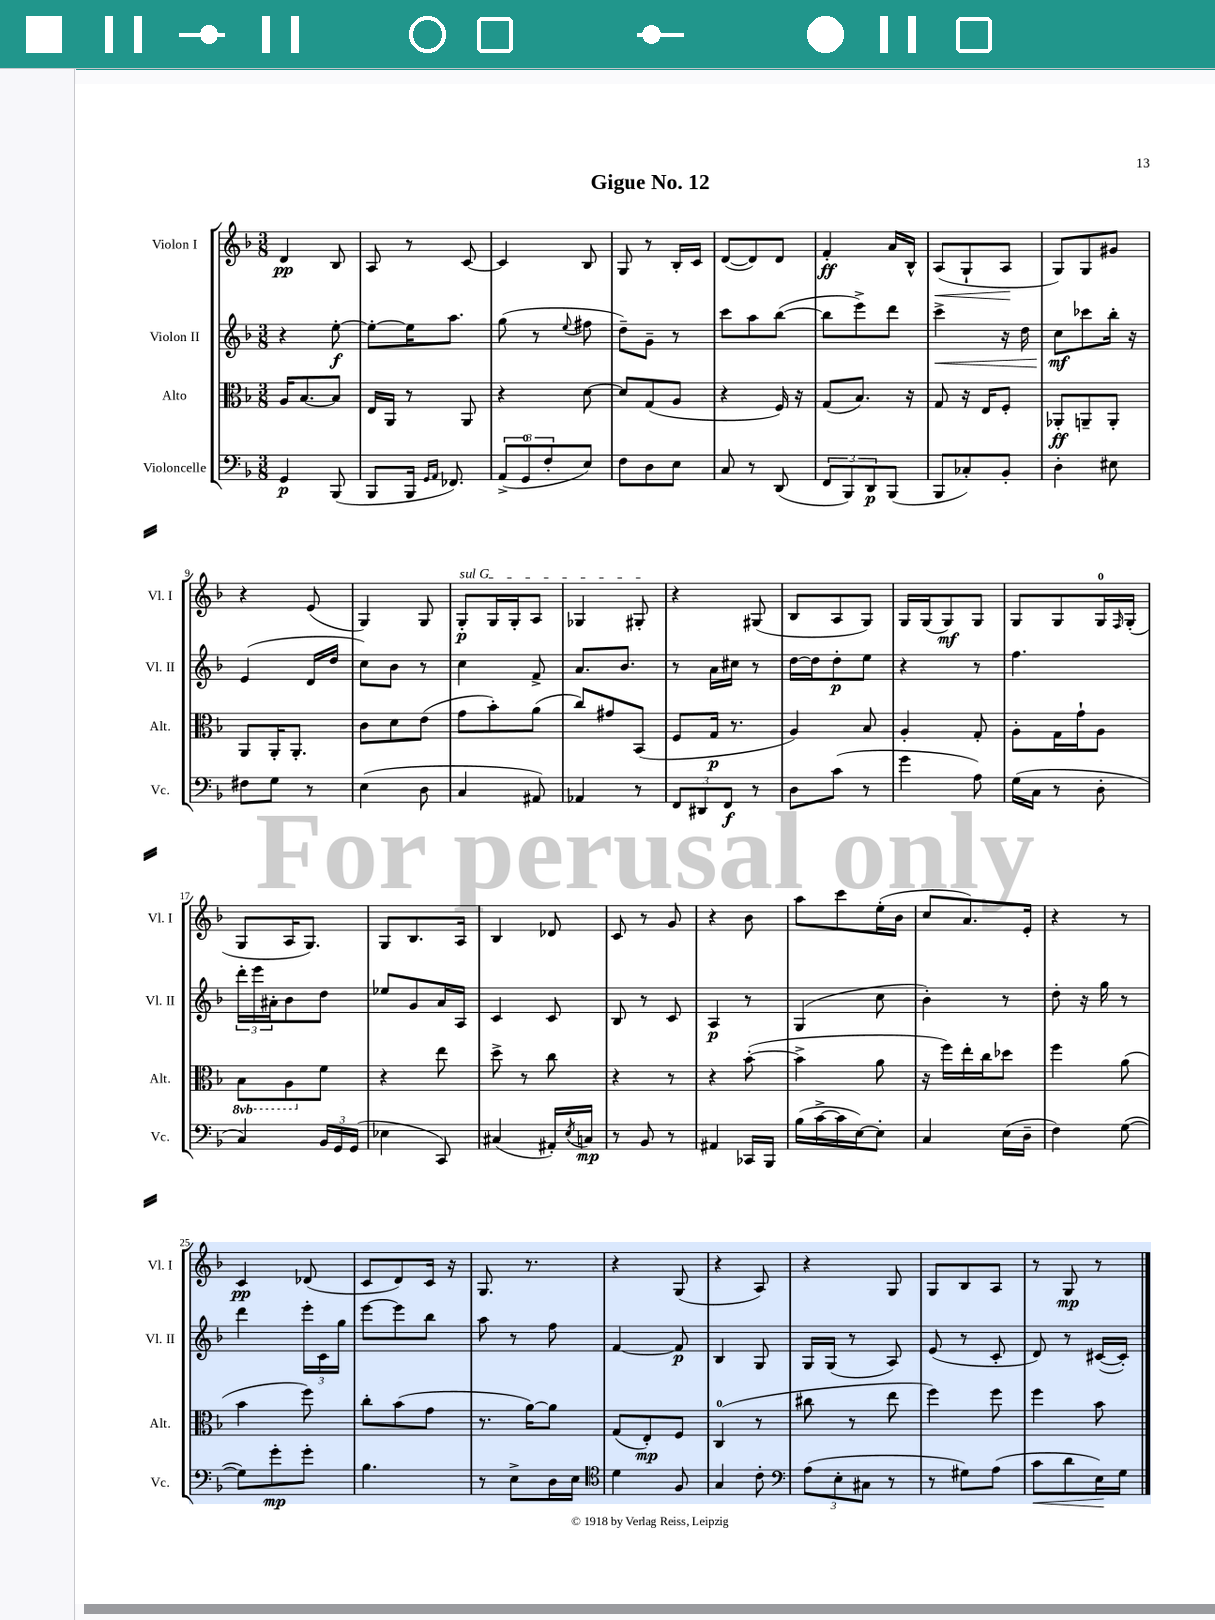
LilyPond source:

\header { title = "Gigue No. 12" }
<<
\new StaffGroup <<
\new Staff = "s0" \with { instrumentName = "Violon I" shortInstrumentName = "Vl. I" } {
    \clef treble \key f \major \numericTimeSignature \time 3/8
    d'4\pp bes8 |
    a8 r8 c'8~ |
    c'4 bes8 |
    g8 r8 bes16-. c'16 |
    d'8~( d'8) d'8 |
    f'4-.\ff a'16 bes16-^ |
    a8\<( g8-! a8\! |
    g8) g8 gis'8 |
    r4 e'8( |
    g4) g8 |
    \once \override TextSpanner.bound-details.left.text = \markup { \italic "sul G" } g8-.\p\startTextSpan g16 g16-. a8 |
    ges4 gis8-.\stopTextSpan |
    r4 gis8( |
    bes8 a8 g8) |
    g16 g16( g8\mf) g8 |
    g8 g8 g16-0 \grace { f16 } g16-.( |
    g8 a16 g8.) |
    g8 bes8. a16 |
    bes4 des'8 |
    c'8 r8 g'8 |
    r4 bes'8 |
    a''8 c'''8 e''16-.( bes'16 |
    c''8 a'8.) e'16-. |
    r4 r8 |
    c'4\pp des'8( |
    c'8 d'8) c'16 r16 |
    g8. r8. |
    r4 g8( |
    r4 a8) |
    r4 g8 |
    g8 bes8 a8 |
    r8 g8\mp r8 \bar "|." |
}
\new Staff = "s1" \with { instrumentName = "Violon II" shortInstrumentName = "Vl. II" } {
    \clef treble \key f \major \numericTimeSignature \time 3/8
    r4 e''8~-.\f |
    e''8~-. e''16 a''8. |
    g''8( r8 \appoggiatura { e''8 } fis''8 |
    d''8--) g'8-- r8 |
    c'''8 a''8 bes''8~( |
    bes''8 e'''8->) d'''8 |
    c'''4->\< r16 d''16 |
    c''8\mf\! ces'''8 bes''16-. r16 |
    e'4( d'16 d''16 |
    c''8) bes'8 r8 |
    c''4 f'8-> |
    a'8. bes'8. |
    r8 a'16 cis''16 r8 |
    d''16~ d''16 d''8-.\p e''8 |
    r4 r8 |
    f''4. |
    \tuplet 3/2 { d'''16-. e'''16 ais'16-. } bes'8 d''8 |
    ees''8 g'8 a'16 a16 |
    c'4 c'8 |
    bes8 r8 c'8 |
    a4\p r8 |
    g4( c''8 |
    bes'4-.) r8 |
    d''8-. r16 g''16 r8 |
    d'''4 \tuplet 3/2 { e'''16-. c'16 g''16 } |
    e'''8~ e'''8 bes''8 |
    a''8 r8 f''8 |
    f'4~ f'8\p |
    bes4 g8 |
    g16 g16( r8 a8) |
    e'8( r8 c'8-. |
    d'8) r8 cis'16~( cis'16-.) \bar "|." |
}
\new Staff = "s2" \with { instrumentName = "Alto" shortInstrumentName = "Alt." } {
    \clef alto \key f \major \numericTimeSignature \time 3/8 \set Staff.ottavationMarkups = #ottavation-simple-ordinals
    a16 bes8.~ bes8 |
    e16 a,16 r8 a,8 |
    r4 d'8~ |
    d'8 g8( a8 |
    r4 f16) r16 |
    g8( bes8.) r16 |
    g8 r16 e16 f8-. |
    aes,8-.\ff a,8-- a,8-. |
    a,8 a,16-. a,8.-. |
    c'8 d'8 e'8( |
    g'8 bes'8-.) a'8( |
    c''8) gis'8 bes,8( |
    f8 g16\p r8. |
    a4) bes8 |
    a4-. g8-. |
    a8-. g16 g'16-! a8 |
    \ottava #-1 bes,8 a,8 \ottava #0 f'8 |
    r4 e''8 |
    d''8-> r8 c''8 |
    r4 r8 |
    r4 bes'8~-.( |
    bes'4-> a'8 |
    r16 f''16) e''16-. c''16 des''8 |
    f''4 a'8( |
    bes'4 f''8) |
    c''8-. bes'8( g'8 |
    r8. a'16~) a'8 |
    g8( e8-.\mp) f8 |
    c4-0( r8 |
    cis''8 r8 e''8 |
    f''4) f''8 |
    f''4 bes'8 \bar "|." |
}
\new Staff = "s3" \with { instrumentName = "Violoncelle" shortInstrumentName = "Vc." } {
    \clef bass \key f \major \numericTimeSignature \time 3/8
    g,4\p bes,,8( |
    bes,,8 bes,,16 \grace { g,16 a,16 } fes,8.) |
    \tuplet 3/2 { a,8->( g,8-0 f8-. } e8) |
    f8 d8 e8 |
    c8 r8 d,8( |
    \tuplet 3/2 { f,8 bes,,8) d,8\p } bes,,8( |
    bes,,8 ces8-.) bes,8-. |
    d4-. eis8 |
    fis8 g8 r8 |
    e4( d8 |
    c4 ais,8) |
    aes,4 r8 |
    \tuplet 3/2 { f,8 dis,8 f,8\f } r8 |
    d8 c'8( r8 |
    g'4 a8) |
    g16( c16 r8 d8-. |
    c4) \tuplet 3/2 { bes,16 g,16 g,16( } |
    ees4 c,8) |
    cis4( ais,16-.) \acciaccatura { e8 } c16\mp |
    r8 bes,8 r8 |
    ais,4 ces,16 bes,,16 |
    bes16( c'16~-> c'16 e16~) e8-. |
    c4 e16( d16-- |
    f4) g8~( |
    g8) g'8-.\mp g'8-. |
    bes4. |
    r8 e8-> d16 e16 |
    \clef tenor d'4 f8 |
    g4 c'8-. |
    \clef bass \tuplet 3/2 { a8( e8-. cis8 } r8 |
    r8 gis8) a8( |
    c'8\< d'8 e16\!) g16 \bar "|." |
}
>>
>>
